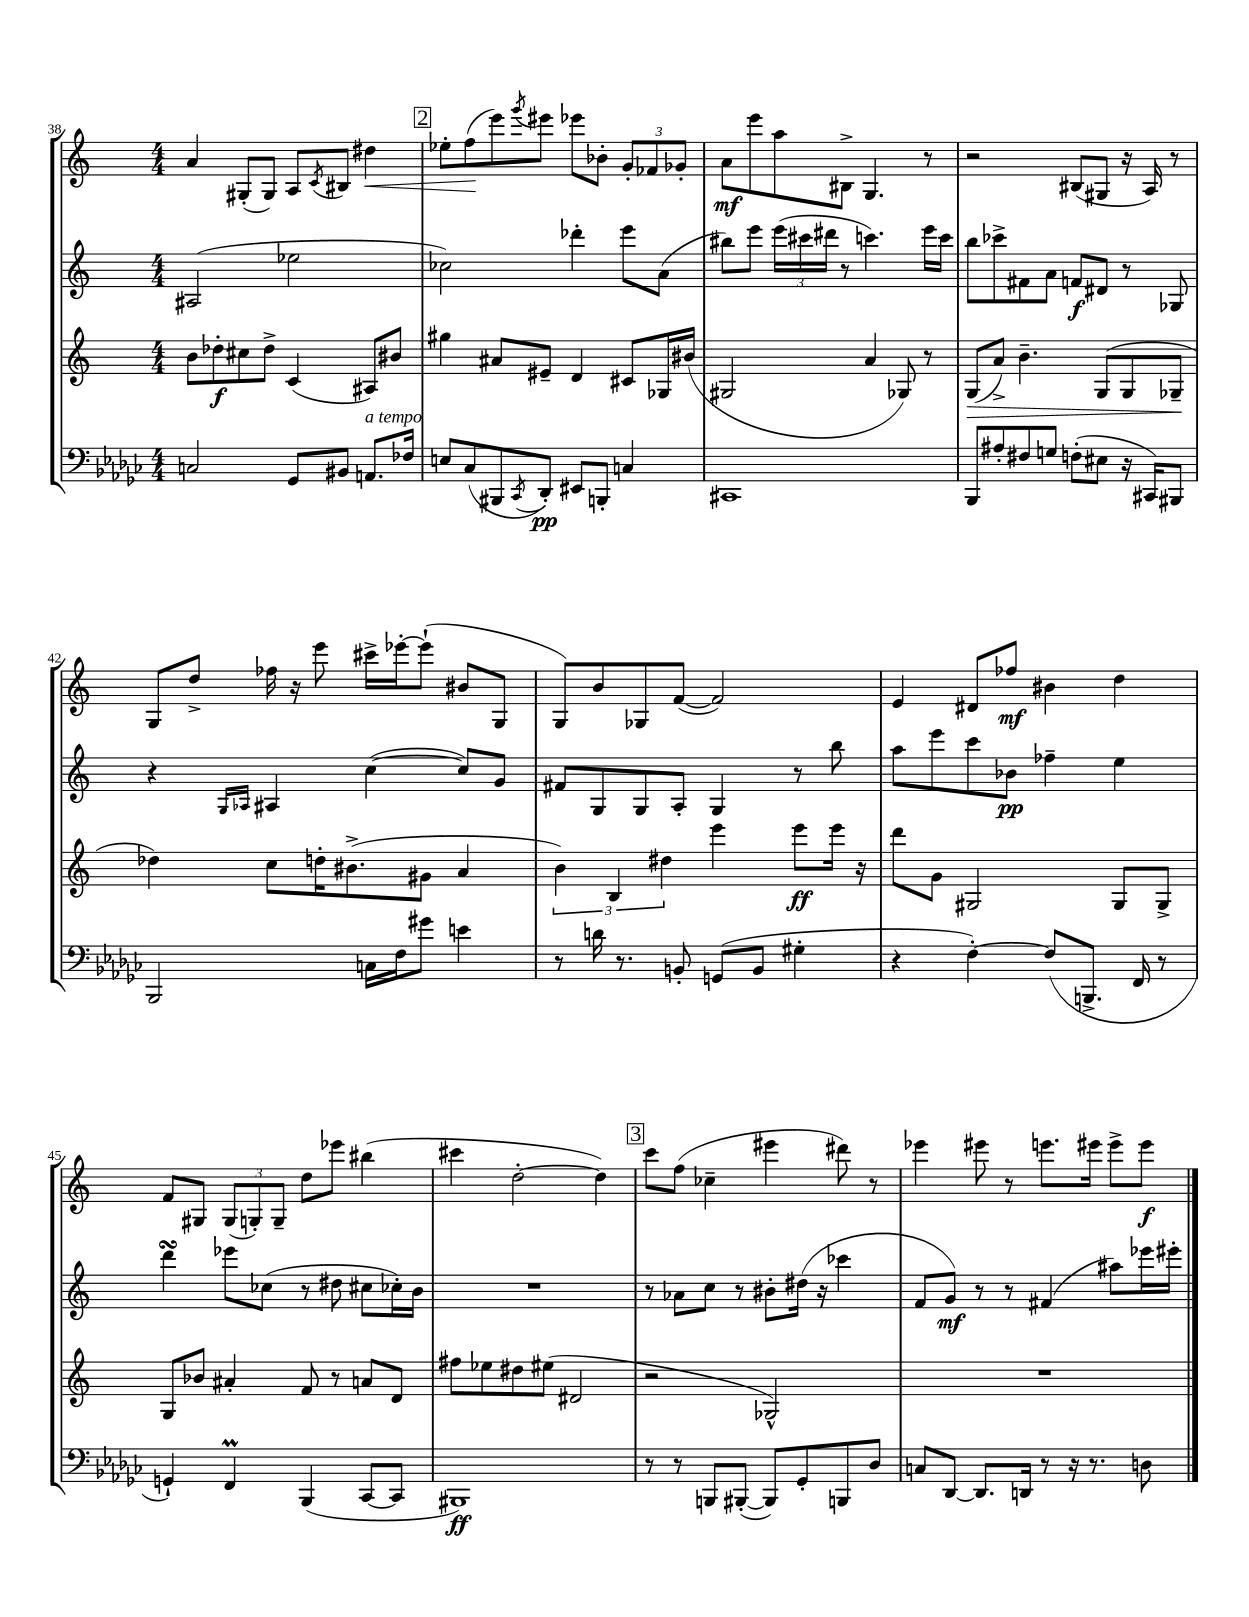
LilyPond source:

<<
\new StaffGroup <<
\new Staff = "s0" {
    \clef treble \key c \major \numericTimeSignature \time 4/4
    a'4 gis8-.( gis8) a8 \acciaccatura { c'8 } bis8 dis''4\< |
    \mark \markup { \box "2" } ees''8-. f''8\!( e'''8) \acciaccatura { g'''8 } eis'''8 ees'''8 bes'8-. \tuplet 3/2 { g'8-. fes'8 ges'8-. } |
    a'8\mf e'''8 a''8 bis8-> g4. r8 |
    r2 bis8( gis8 r16 a16) r8 |
    g8 d''8-> fes''16 r16 e'''8 cis'''16-> ees'''16~-. ees'''8-!( bis'8 g8 |
    g8) b'8 ges8 f'8~( f'2) |
    e'4 dis'8 fes''8\mf bis'4 d''4 |
    f'8 gis8 \tuplet 3/2 { gis8( g8-.) g8-- } d''8 ees'''8 bis''4( |
    cis'''4 d''2~-. d''4) |
    \mark \markup { \box "3" } c'''8 f''8( ces''4-- eis'''4 dis'''8) r8 |
    ees'''4 eis'''8 r8 e'''8. eis'''16 eis'''8-> eis'''8\f \bar "|." |
}
\new Staff = "s1" {
    \clef treble \key c \major \numericTimeSignature \time 4/4
    ais2( ees''2 |
    \mark \markup { \box "2" } ces''2) des'''4-. e'''8 a'8( |
    bis''8) e'''8 \tuplet 3/2 { e'''16( cis'''16 dis'''16 } r8 c'''4.) e'''16 c'''16 |
    b''8 ces'''8-> fis'8 a'8 f'8\f dis'8 r8 ges8 |
    r4 \grace { g16 aes16 } ais4 c''4~( c''8) g'8 |
    fis'8 g8 g8 a8-. g4 r8 b''8 |
    a''8 e'''8 c'''8 bes'8\pp fes''4-- e''4 |
    d'''4\turn ees'''8 ces''8( r8 dis''8 cis''8 ces''16-.) b'16 |
    R1 |
    \mark \markup { \box "3" } r8 aes'8 c''8 r8 bis'8-. dis''16( r16 ces'''4 |
    f'8 g'8\mf) r8 r8 fis'4( ais''8) ees'''16 eis'''16-. \bar "|." |
}
\new Staff = "s2" {
    \clef treble \key c \major \numericTimeSignature \time 4/4
    b'8 des''8-.\f cis''8 des''8-> c'4( ais8) bis'8 |
    \mark \markup { \box "2" } gis''4 ais'8 eis'8-- d'4 cis'8 ges16 bis'16( |
    gis2 a'4 ges8) r8 |
    g8\>( a'8->) b'4.-- g8( g8 ges8--\! |
    des''4) c''8 d''16-. bis'8.->( gis'8 a'4 |
    \tuplet 3/2 { b'4) b4 dis''4 } e'''4 e'''8\ff e'''16 r16 |
    d'''8 g'8 gis2 gis8 gis8-> |
    g8 bes'8 ais'4-. f'8 r8 a'8 d'8 |
    fis''8 ees''8 dis''8 eis''8( dis'2 |
    \mark \markup { \box "3" } r2 ges2-^) |
    R1 \bar "|." |
}
\new Staff = "s3" {
    \clef bass \key ges \major \numericTimeSignature \time 4/4
    c2 ges,8 bis,8 a,8.^\markup { \italic "a tempo" } fes16 |
    \mark \markup { \box "2" } e8 ces8( bis,,8 \acciaccatura { ces,8 } des,8-.\pp) eis,8 b,,8-. c4 |
    cis,1 |
    bes,,8 ais8-. fis8 g8 f8-.( eis8 r16 cis,16) bis,,8 |
    bes,,2 c16 f16 gis'8 e'4 |
    r8 d'16 r8. b,8-. g,8( b,8 gis4-. |
    r4 f4~-.) f8( b,,8.-> f,16 r8 |
    g,4-!) f,4\prall bes,,4( ces,8~ ces,8 |
    bis,,1\ff) |
    \mark \markup { \box "3" } r8 r8 b,,8 bis,,8~-.( bis,,8) ges,8-. b,,8 des8 |
    c8 des,8~ des,8. d,16 r8 r16 r8. d8 \bar "|." |
}
>>
>>
\layout { \context { \Score currentBarNumber = #38 } }
